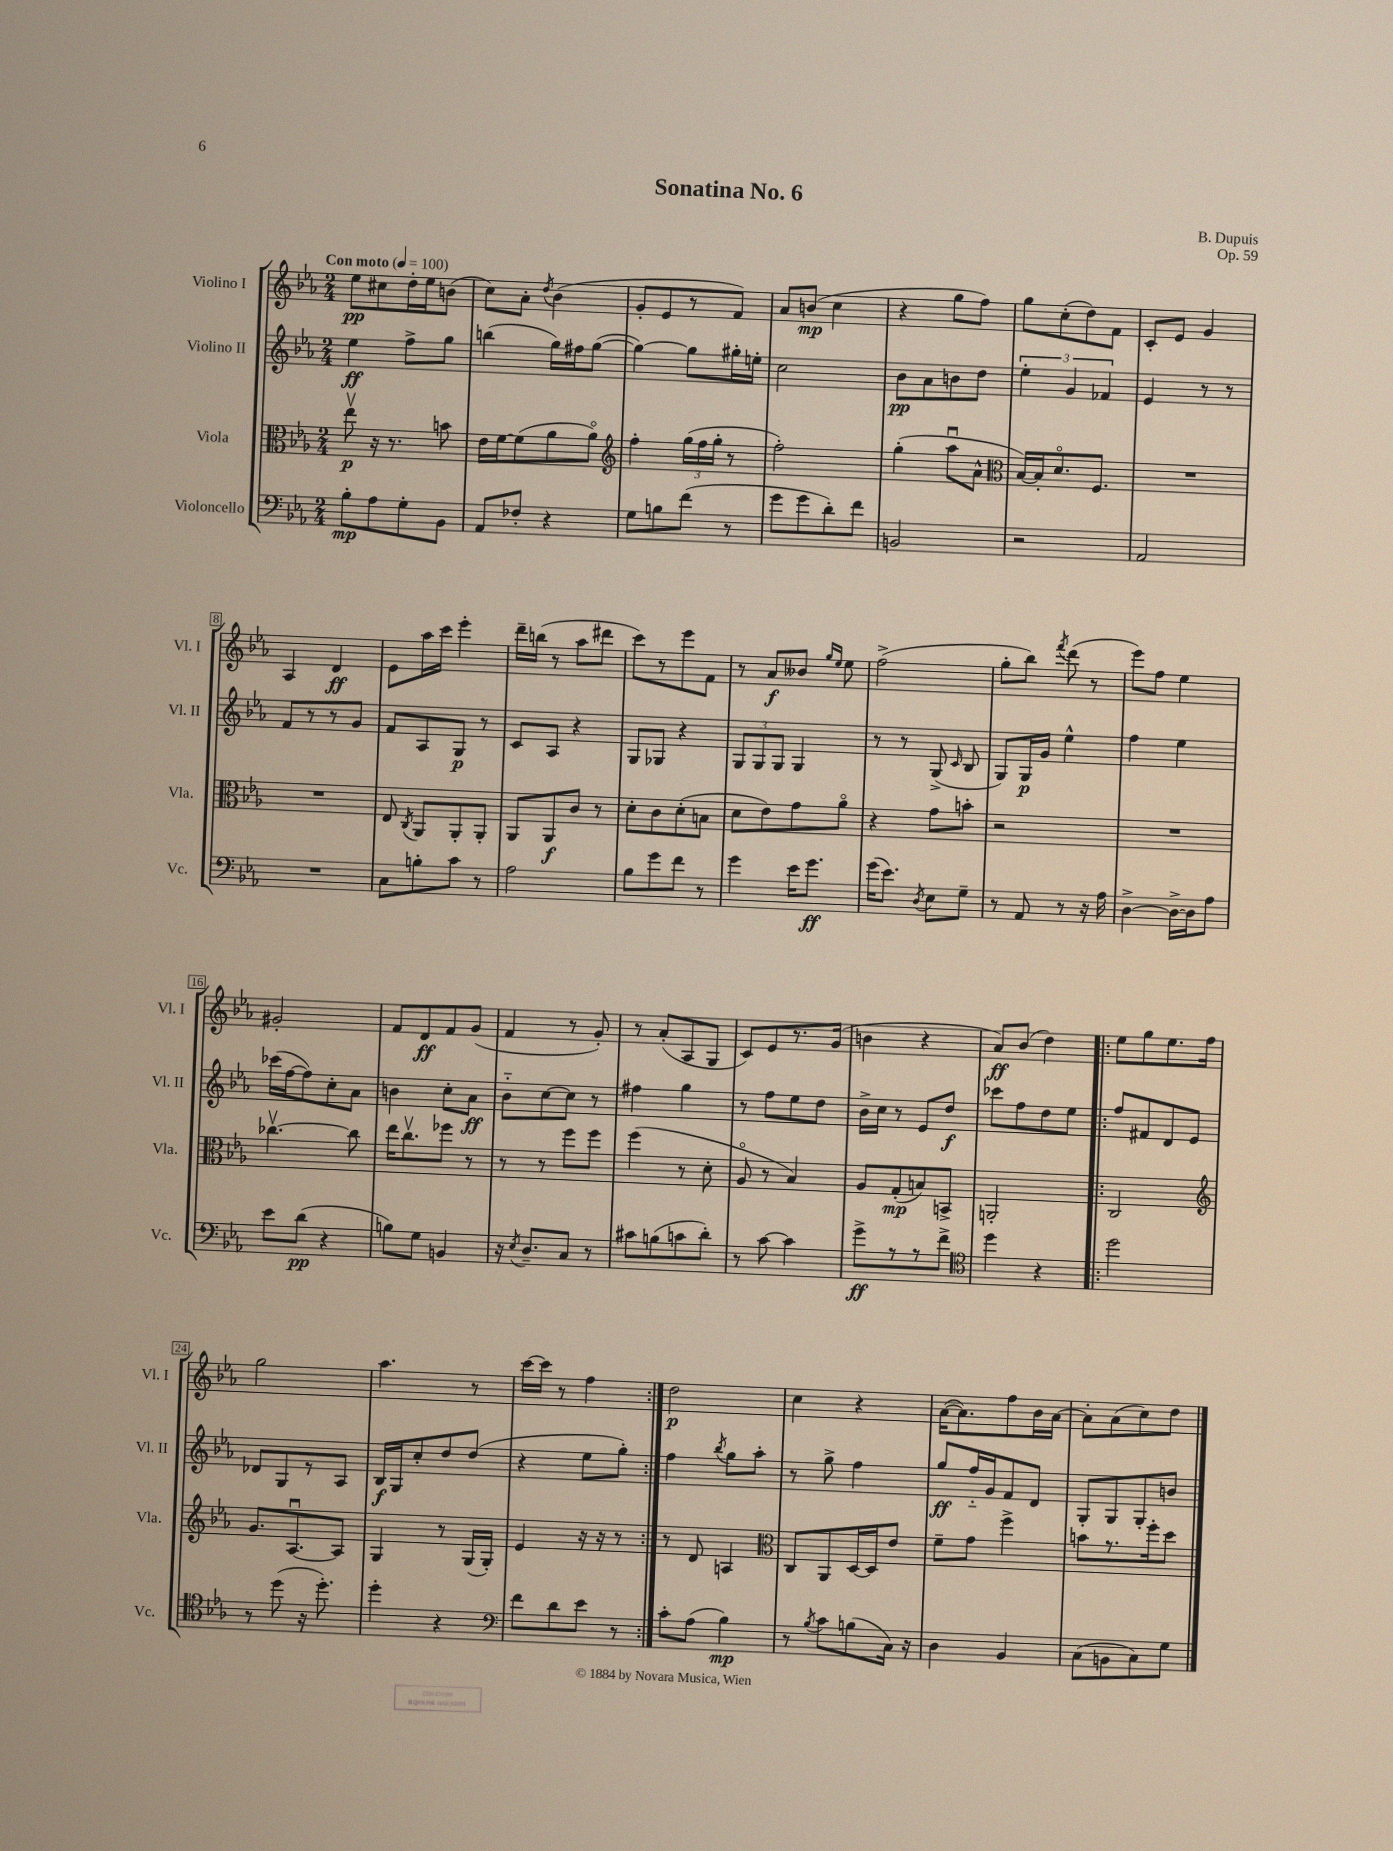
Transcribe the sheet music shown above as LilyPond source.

\header { title = "Sonatina No. 6" composer = "B. Dupuis" opus = "Op. 59" }
<<
\new StaffGroup <<
\new Staff = "s0" \with { instrumentName = "Violino I" shortInstrumentName = "Vl. I" } {
    \clef treble \key ees \major \numericTimeSignature \time 2/4 \tempo "Con moto" 4 = 100
    \autoBeamOff ees''8[\pp cis''8 d''16-. ees''16 b'8]( |
    c''8[) aes'8]-. \acciaccatura { d''8 } bes'4( |
    g'8[-. ees'8 r8 f'8]) |
    aes'8[ b'8]\mp( c''4 |
    r4 g''8[ f''8]) |
    g''8[ c''8-.( d''8) f'8] |
    c'8[-. ees'8] g'4 |
    aes4 d'4\ff |
    ees'8[ aes''16 c'''16] ees'''4-. |
    d'''16[-- b''16]( r8 aes''8[ dis'''8] |
    c'''8[) r8 ees'''8 f'8] |
    r8 aes'8[\f beses'8] \grace { g''16[ ees''16] } ees''8 |
    f''2->( |
    g''8[-. bes''8]) \acciaccatura { f'''8 } d'''8( r8 |
    ees'''8[) f''8] ees''4 |
    gis'2-. |
    f'8[ d'8\ff f'8 g'8]( |
    f'4 r8 g'8-.) |
    r8 aes'8[-.( aes8 g8] |
    c'8[) ees'8 r8. g'16]( |
    b'4 r4 |
    aes'8[\ff) bes'8]( d''4) |
    \repeat volta 2 { ees''8[ g''8 ees''8. f''16] |
    g''2 |
    aes''4. r8 |
    c'''16[~ c'''16] r8 f''4 | }
    d''2\p |
    c''4 r4 |
    aes'16[~( aes'8.) f''8 bes'16 aes'16]~ |
    aes'8[-. aes'8( c''8) d''8] \bar "|." |
}
\new Staff = "s1" \with { instrumentName = "Violino II" shortInstrumentName = "Vl. II" } {
    \clef treble \key ees \major \numericTimeSignature \time 2/4
    \autoBeamOff ees''4\ff f''8[-> g''8] |
    b''4( g''16[) fis''16 g''8]~( |
    g''4~) g''8[ gis''16-. e''16]-. |
    c''2 |
    bes'8[\pp aes'8 b'8 d''8] |
    \tuplet 3/2 { ees''4-. g'4 fes'4 } |
    ees'4 r8 r8 |
    f'8[ r8 r8 g'8] |
    f'8[ aes8 g8]\p r8 |
    c'8[ aes8] r4 |
    g8[ ges8] r4 |
    \tuplet 3/2 { g8[ g8 g8] } g4 |
    r8 r8 g8->( \grace { c'16 } bes8 |
    g8[) g16\p g'16] ees''4-^ |
    f''4 ees''4 |
    ces'''16[( f''16~ f''8) c''8-. aes'8] |
    b'4 c''8[-. aes'8]\ff |
    bes'8[-_ c''8~ c''8] r8 |
    fis''4 g''4 |
    r8 f''8[ ees''8 d''8] |
    bes'16[-> c''16] r8 ees'8[ d''8]\f |
    ces'''8[ f''8 d''8 ees''8] |
    \repeat volta 2 { f''8[ fis'8 d'8 ees'8] |
    des'8[ g8 r8 aes8] |
    bes16[\f g16 c''8-. d''8 d''8]( |
    r4 ees''8[ g''8]-.) | }
    f''4 \acciaccatura { bes''8 } g''8[ aes''8]-. |
    r8 g''8-> f''4 |
    g''8[\ff f''16-_ g'16 f'8 d'8] |
    g8[-. g8 g8-. b'8] \bar "|." |
}
\new Staff = "s2" \with { instrumentName = "Viola" shortInstrumentName = "Vla." } {
    \clef alto \key ees \major \numericTimeSignature \time 2/4
    \autoBeamOff ees''8\upbow\p r16 r8. b'8 |
    ees'16[ f'16~ f'8( aes'8 aes'8]\flageolet) |
    \clef treble f''4-. \tuplet 3/2 { g''16[( f''16 g''16]-. } r8 |
    f''2-.) |
    g''4-.( aes''8[\downbow aes'8]-^ |
    \clef alto bes16[~) bes16-. d'8.\flageolet f8.] |
    R2 |
    R2 |
    ees8 \acciaccatura { c8 } aes,8[ aes,8-. aes,8]-. |
    aes,8[ aes,8\f c'8] r8 |
    d'8[-. c'8 d'8-.( b8] |
    d'8[ ees'8) g'8 aes'8]\flageolet |
    r4 g'8[ b'8]-. |
    r2 |
    R2 |
    ces''4.~\upbow ces''8 |
    ees''16[ c''8.\upbow fes''8] r8 |
    r8 r8 f''8[ f''8] |
    f''4( r8 d'8-. |
    aes8\flageolet r8 bes4) |
    aes8[ g8-.\mp( b8) b,8]-> |
    a,2-. |
    \repeat volta 2 { c2 |
    \clef treble g'8.[ aes8.~\downbow aes8] |
    g4 r8 g16[( g16]-.) |
    ees'4 r16 r16 r8 | }
    r8 d'8 a4 |
    \clef alto c8[ aes,8 d16~ d16 ees'8] |
    f'8[-- g'8] f''4-> |
    b'8[ r8. f''16-. d''8] \bar "|." |
}
\new Staff = "s3" \with { instrumentName = "Violoncello" shortInstrumentName = "Vc." } {
    \clef bass \key ees \major \numericTimeSignature \time 2/4
    \autoBeamOff bes8[-.\mp aes8 g8-. bes,8] |
    aes,8[ fes8]-. r4 |
    g8[ b8 f'8]( r8 |
    g'8[ g'8 d'8-.) f'8] |
    b,2 |
    r2 |
    aes,2 |
    R2 |
    c8[ b8-. c'8] r8 |
    aes2 |
    bes8[ g'8 f'8] r8 |
    g'4 ees'16[ g'8.]\ff |
    g'16[( ees'8.]) \acciaccatura { d8 } ees8[ g8]-- |
    r8 aes,8 r8 r16 aes16 |
    d4~-> d16[~-> d16 aes8] |
    ees'8[ d'8]\pp( r4 |
    b8[) g8] b,4 |
    r16 \acciaccatura { ees8 } d8.[-- c8] r8 |
    cis'8[ b8( c'8 d'8]-.) |
    r8 c'8~ c'4 |
    g'8[->\ff r8 r8 f'8]-> |
    \clef tenor d''4 r4 |
    \repeat volta 2 { d''2 |
    r8 d''8( r16 d''8.-.) |
    d''4-. r4 |
    \clef bass f'8[ d'8 ees'8] r8 | }
    c'8[-. aes8]( bes4\mp) |
    r8 \acciaccatura { bes8 } c'8[ b8( c16]) r16 |
    d4 bes,4 |
    c8[( b,8 c8) g8] \bar "|." |
}
>>
>>
\layout { \context { \Score \override BarNumber.stencil = #(make-stencil-boxer 0.1 0.3 ly:text-interface::print) } }
